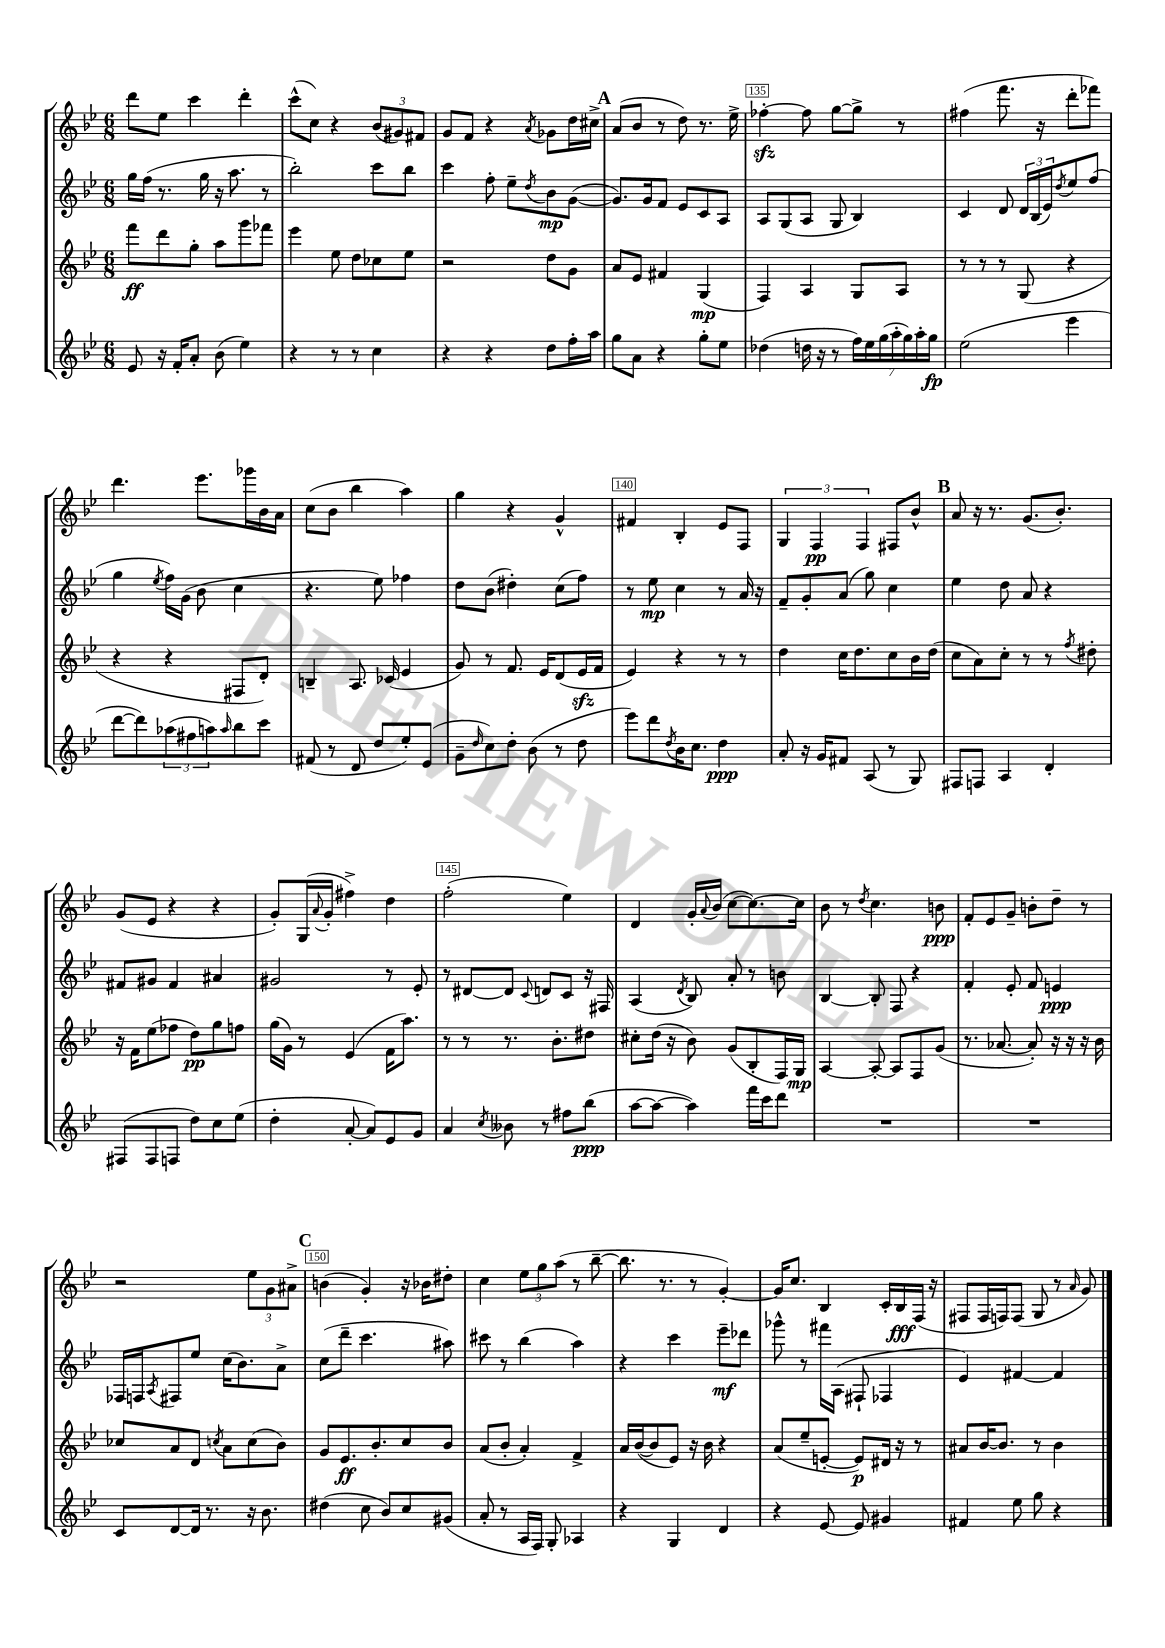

**kern	**kern	**kern	**kern
*staff4	*staff3	*staff2	*staff1
*clefG2	*clefG2	*clefG2	*clefG2
*k[b-e-]	*k[b-e-]	*k[b-e-]	*k[b-e-]
*M6/8	*M6/8	*M6/8	*M6/8
8e-/	8fff\L	16gg\LL	8ddd\L
.	.	(16ff\JJ	.
16r	8ddd\	8.r	8ee-\J
16f'/LK	.	.	.
8a'/J	8gg'\J	.	4ccc\
.	.	16gg\	.
(8b-\	8aa\L	16r	.
.	.	8.aa\	.
4ee-\)	8ggg\	.	4ddd'\
.	8fff-\J	8r	.
=	=	=	=
4r	4eee-\	2bb-'\)	(8ccc^^\L
.	.	.	8cc\J)
8r	8ee-\	.	4r
8r	8dd\L	.	.
4cc\	8cc-\	8ccc\L	(12b-/L
.	.	.	12g#/)
.	8ee-\J	8bb-\J	.
.	.	.	12f#/J
=	=	=	=
4r	2r	4ccc\	8g/L
.	.	.	8f/J
4r	.	8ff'\	4r
.	.	8ee-~\L	.
.	.	8qdd/	8qa/
8dd\L	8dd\L	8b-\	8g-\L
16ff'\L	8g\J	([8g\J	16dd\L
16aa\JJ	.	.	16cc#^\JJ
=	=	=	=
8gg\L	8a/L	8.g/]L)	(8a/L
8a\J	8e-/J	.	8b-/J
.	.	16g/k	.
4r	4f#/	8f/J	8r
.	.	8e-/L	8dd\)
8gg'\L	(4G/	8c/	8.r
8ee-\J	.	8A/J	.
.	.	.	16ee-^\
=	=	=	=
(4dd-\	4F/)	8A/L	[4ff-'\
.	.	(8G/	.
16dd\	4A/	8A/J	8ff-\]
16r	.	.	.
8r	.	8G/	[8gg\L
28ff\LL)	8G/L	4B-/)	8gg^\]J
28ee-\	.	.	.
(28gg\	.	.	.
28aa'\	.	.	.
.	8A/J	.	8r
28gg\)	.	.	.
28aa'\	.	.	.
28gg\JJ	.	.	.
=	=	=	=
(2ee-\	8r	4c/	(4ff#\
.	8r	.	.
.	8r	8d/	8.fff\
.	(8G/	24d/LL	.
.	.	(24B-/	.
.	.	.	16r
.	.	24e-/J)	.
.	.	8qdd/	.
4eee-\	4r	8ee-/	8ddd'\L
.	.	(8ff/J	8fff-\J)
=	=	=	=
[8ddd\L	4r	4gg\	4.ddd\
8ddd\])	.	.	.
.	.	8qee-/	.
(12aa-\	4r	16ff\LL)	.
.	.	(16g\JJ	.
12ff#\	.	.	.
.	.	8b-\	8.eee-\L
12aa\)	.	.	.
16qqaa/	.	.	.
8bb-\	8F#/L	4cc\	.
.	.	.	16ggg-\L
8ccc\J	8d'/J)	.	16b-\
.	.	.	16a\JJ
=	=	=	=
(8f#/	4B~/	4.r	(8cc\L
8r	.	.	8b-\J
8d/	8.A/	.	4bb-\
8dd/L	.	8ee-\)	.
.	(16c-/	.	.
8ee-'/)	4e-/	4ff-\	4aa\)
(8e-/J	.	.	.
=	=	=	=
8g~\L	8g/)	8dd\L	4gg\
16qqdd/	.	.	.
8cc\)	8r	(8b-\J	.
8dd'\J	8.f/	4dd#'\)	4r
(8b-\	.	.	.
.	16e-/LK	.	.
8r	(8d/	(8cc\L	4g^^/
8dd\	16e-/L	8ff\J)	.
.	16f/JJ	.	.
=	=	=	=
8eee-\L)	4e-/)	8r	4f#/
8ddd\	.	8ee-\	.
8qdd/	.	.	.
16b-\K	4r	4cc\	4B-'/
8.cc\J	.	.	.
4dd\	8r	8r	8e-/L
.	8r	16a/	8F/J
.	.	16r	.
=	=	=	=
8a'/	4dd\	8f~/L	6G/
16r	.	8g'/	.
.	.	.	6F/
16g/LK	.	.	.
8f#/J	16cc\LK	(8a/J	.
.	8.dd\	.	.
.	.	.	6F/
(8A/	.	8gg\)	.
8r	8cc\	4cc\	8F#/L
8G/)	16b-\L	.	8b-^^/J
.	(16dd\JJ	.	.
=	=	=	=
8F#/L	8cc\L	4ee-\	8a/
8F/J	8a\)	.	16r
.	.	.	8.r
4A/	8cc'\J	8dd\	.
.	8r	8a/	(8.g/L
4d'/	8r	4r	.
.	.	.	8.b-'/J)
.	8qff/	.	.
.	8dd#'\	.	.
=	=	=	=
(8F#/L	16r	8f#/L	(8g/L
.	16f\LK	.	.
8F#/	(8ee-\	8g#/J	8e-/J
8F/J	8ff-\J	4f#/	4r
8dd\L)	8dd\L)	.	.
8cc\	8gg\	4a#/	4r
(8ee-\J	8ff\J	.	.
=	=	=	=
4dd'\	(16gg\LL	2g#/	8g'/L)
.	16g\JJ)	.	.
.	8r	.	(16G/L
.	.	.	8qqa/
.	.	.	16g'/JJ
[8a'/	(4e-/	.	4ff#^\)
8a/]L)	.	.	.
8e-/	16f\LK	8r	4dd\
.	8.aa\J)	.	.
8g/J	.	8e-'/	.
=	=	=	=
4a/	8r	8r	(2ff'\
.	8r	[8d#/L	.
8qcc/	.	.	.
8b--\	8.r	8d#/]J	.
.	.	8qqc/	.
8r	.	8d/L	.
.	8.b-'\L	.	.
8ff#\L	.	8c/J	4ee-\)
(8bb-\J	8dd#\J	16r	.
.	.	16F#/	.
=	=	=	=
[8aa\L	8cc#'\L	(4A/	4d/
8aa\_J	(16dd\Jk	.	.
.	16r	.	.
.	.	8qd/	.
4aa\])	8b-\)	8B-/)	16g'/LL
.	.	.	8qqa/
.	.	.	(16b-/JJ
.	(8g/L	8a'/	[8cc\L
16fff\LL	8B-'/	8r	8.cc\_)
16ccc\J	.	.	.
8ddd\J	16F/L)	8b\	.
.	16G/JJ	.	16cc\]Jk
=	=	=	=
2.r	[4A/	[4B-/	8b-\
.	.	.	8r
.	.	.	8qdd/
.	8A'/_	8B-'/]	4.cc\
.	8A/]L	8F/	.
.	8F/	4r	.
.	(8g/J	.	8b\
=	=	=	=
2.r	8.r	4f'/	8f'/L
.	.	.	8e-/
.	[8.a-/	.	.
.	.	8e-'/	8g~/J
.	8a-'/])	8f/	8b'\L
.	16r	4e/	8dd~\J
.	16r	.	.
.	16r	.	8r
.	16b-\	.	.
=	=	=	=
8c/L	8cc-/L	16F-/LL	2r
.	.	16F/J	.
.	.	8qA/	.
[8d/	8a/	8F#/	.
16d/]Jk	8d/J	8ee-/J	.
8.r	.	.	.
.	8qcc/	.	.
.	8a\L	(16cc\LK	.
.	.	8.b-\)	.
16r	(8cc\	.	12ee-\L
8.b-\	.	.	.
.	.	.	12g\
.	8b-\J)	8a^\J	.
.	.	.	12a#^\J
=	=	=	=
(4dd#\	8g/L	(8cc\L	(4b\
.	8.e-/	8ddd~\J	.
8cc\	.	4.ccc\	4g'/)
.	8.b-'/	.	.
8b-/L)	.	.	.
8cc/	8cc/	.	16r
.	.	.	16b-\LK
(8g#/J	8b-/J	8aa#\)	8dd#'\J
=	=	=	=
8a'/	(8a/L	8ccc#\	4cc\
8r	8b-'/J	8r	.
16A/LL	4a'/)	(4bb-\	12ee-\L
16F/JJ)	.	.	.
.	.	.	12gg\
8G'/	.	.	.
.	.	.	(12aa\J
4A-/	4f^/	4aa\)	8r
.	.	.	[8bb-~\
=	=	=	=
4r	16a/LL	4r	8.bb-\]
.	([16b-/J	.	.
.	8b-/]	.	.
.	.	.	8.r
4G/	8e-/J)	4ccc\	.
.	16r	.	8r
.	16b-\	.	.
4d/	4r	8eee-~\L	[4g'/)
.	.	8ddd-\J	.
=	=	=	=
4r	(8a/L	8ggg-^^\	16g/]LK
.	.	.	8.cc/J
.	8ee-~/	8r	.
[8e-/	[8e'/J	16fff#\LL	4B-/
.	.	(16A\JJ	.
8e-/]	8e/]L)	8F#`/	.
4g#/	16d#/Jk	4F-/	16c'/LL
.	16r	.	16B-/
.	8r	.	(16F/JJ
.	.	.	16r
=	=	=	=
4f#/	8a#/L	4e-/)	8F#/L
.	[16b-/K	.	16F#/L
.	8.b-/]J	.	16F/J)
8ee-\	.	[4f#/	(8F/J
8gg\	8r	.	8G/
4r	4b-\	4f#/]	8r
.	.	.	16qqa/
.	.	.	8g/)
==	==	==	==
*-	*-	*-	*-
